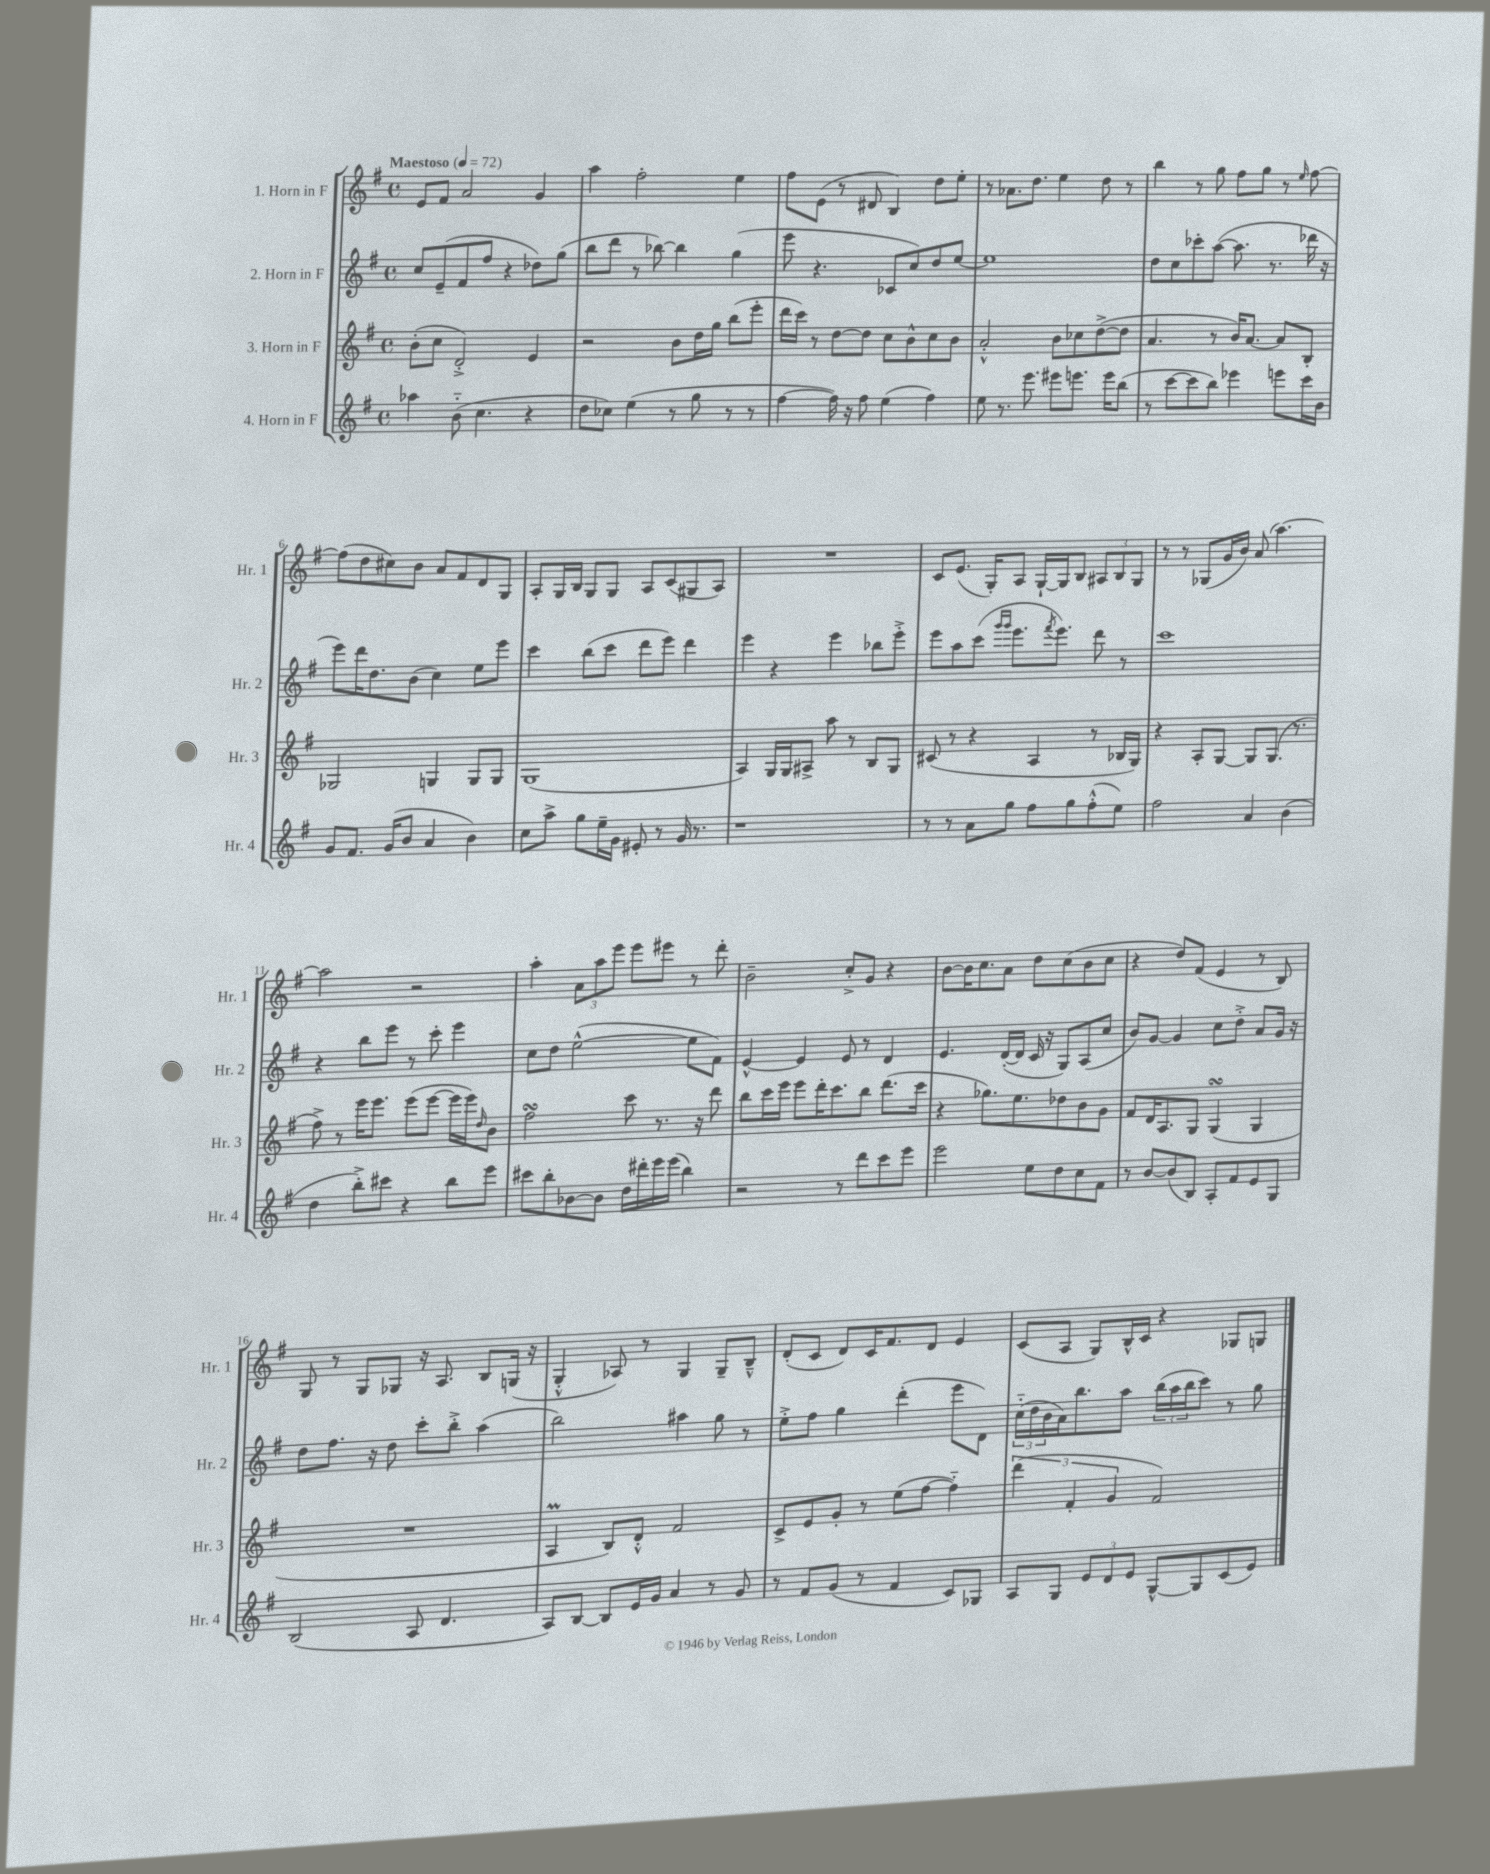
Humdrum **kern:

**kern	**kern	**kern	**kern
*part4	*part3	*part2	*part1
*staff4	*staff3	*staff2	*staff1
*I"4. Horn in F	*I"3. Horn in F	*I"2. Horn in F	*I"1. Horn in F
*I'Hr. 4	*I'Hr. 3	*I'Hr. 2	*I'Hr. 1
*clefG2	*clefG2	*clefG2	*clefG2
*k[f#]	*k[f#]	*k[f#]	*k[f#]
*M4/4	*M4/4	*M4/4	*M4/4
*met(c)	*met(c)	*met(c)	*met(c)
*MM72	*MM72	*MM72	*MM72
=1	=1	=1	=1
!	!	!	!LO:TX:a:B:t=Maestoso
4aa-X\	(8b'\L	8cc/L	8e/L
.	8cc\J	(8e~/	8f#/J
(8b\	2d'^/)	8f#/	2a/
4.cc\	.	8ff#/J	.
.	.	4r	.
4r	4e/	8dd-X\L)	4g/
.	.	(8gg\J	.
=2	=2	=2	=2
8dd\L	2r	8bb\L	4aa\
8cc-X\J)	.	8ddd\J	.
(4ee\	.	8r	2ff#'\
.	.	[8bb-X\)	.
8r	8b\L	4bb-\]	.
8gg\	16dd\L	.	.
.	16gg\JJ	.	.
8r	(8bb\L	(4gg\	4ee\
8r	8eee'\J	.	.
=3	=3	=3	=3
[4ff#\	16ddd\LL	8eee\	8ff#\L
.	16ccc\JJ)	.	.
.	8r	4.r	(8e\J
16ff#\])	[8dd\L	.	8r
16r	.	.	.
8ff#\	8dd\J]	.	8d#X/
(4ee\	8cc\L	8c-X/L	4B/)
.	8b^^\	8cc/)	.
4ff#\)	8cc\	8dd/	8dd\L
.	8b\J	[8ee/J	8ee'\J
=4	=4	=4	=4
8ee\	2a'^^/	1ee]	8r
8.r	.	.	8.a-X\L
8.eee\	.	.	8.dd\J
8eee#X\L	8b\L	.	4ee\
8.eeen\J	8cc-X\	.	.
.	([8dd^\	.	8dd\
16eee\KL	.	.	.
(8bb\J	8dd\J]	.	8r
=5	=5	=5	=5
8r	4.a/	8dd\L	4bb\
[8ccc\L	.	8cc\	.
8ccc\]	.	8ccc-X'\	8r
8bb\J)	8r	([8aa\J	8gg\
4eee-X\	16b/KL)	8.aa\]	8ff#\L
.	[8.a/J	.	.
.	.	.	8gg\J
.	.	8.r	.
8eeen\L	8a/L]	.	8r
.	.	.	16qqee/
16ccc\L	8B'/J	16ddd-X\	[8ff#\
16b\JJ	.	16r	.
!!LO:LB:g=z
=6	=6	=6	=6
8g/L	2G-X/	8eee\L)	(8ff#\L]
8.f#/J	.	16ddd\K	8dd\
.	.	8.dd\	.
.	.	.	8cc#X\)
(16g/KL	.	.	.
8b/J	.	(8b\J	8b\J
4a/	4Gn/	4cc\)	8a/L
.	.	.	8f#/
4b\)	8G/L	8ee\L	8d/
.	8G/J	8eee\J	8G/J
=7	=7	=7	=7
8cc\L	(1G	4ccc\	8A'/L
8aa^\J	.	.	16G/L
.	.	.	16B/JJ
8gg\L	.	(8bb\L	8G/L
16ee~\L	.	8ccc\J	8G/J
16g\JJ	.	.	.
8e#X'/	.	8ddd\L	8A/L
8r	.	8eee\J)	(8c/
16g/	.	4ddd\	8G#X/
8.r	.	.	.
.	.	.	8A/J)
=8	=8	=8	=8
1r	4A/)	4eee\	1r
.	16G/LL	4r	.
.	16G/J	.	.
.	8A#X^/J	.	.
.	8aa\	4eee\	.
.	8r	.	.
.	8B/L	8bb-X\L	.
.	8G/J	8eee'^\J	.
=9	=9	=9	=9
8r	(8c#X/	8eee\L	8c/L
8r	8r	8aa\	(8.e/J
8a\L	4r	(8ccc\J	.
.	.	.	16G'/KL)
.	.	16qqggg/LL	.
.	.	16qqggg/JJ	.
8gg\J	.	8.eee\L	8A/J
8ff#\L	4A/	.	[16G`/LL
.	.	8qfff#/	.
.	.	8.eee\J)	16G/J]
8gg\	.	.	8B/J
(8ff#'^^\	8r	8ddd\	12A#X/L
.	.	.	12B/
8ee\J)	16B-X/LL	8r	.
.	.	.	12G/J
.	16G/JJ)	.	.
=10	=10	=10	=10
2ff#\	4r	1ccc	8r
.	.	.	8r
.	8A'/L	.	(8G-X/L
.	[8G/J	.	16g/L
.	.	.	16b/JJ)
4a/	8G/L]	.	(8a/
.	(8.G/J	.	[4.aa\)
(4b\	.	.	.
.	8.r	.	.
!!LO:LB:g=z
=11	=11	=11	=11
4dd\	8ff#^\)	4r	2aa\]
.	8r	.	.
8bb'^\L)	16eee\KL	8bb\L	.
.	8.eee\J	.	.
8ccc#X\J	.	8eee\J	.
4r	(8eee\L	8r	2r
.	[8eee\J	8ccc'\	.
8bb\L	16eee\LL]	4eee\	.
.	16eee\J)	.	.
.	16qqdd/	.	.
8eee\J	8b\J	.	.
=12	=12	=12	=12
8ccc#X\L	2ff#sSsS\	8cc\L	4aa'\
8bb'\	.	8dd\J	.
[8b-X\	.	([2ee^^\	12a\L
.	.	.	12aa\
8b-\J]	.	.	.
.	.	.	12eee\J
16dd\LL	8ccc\	.	8eee\L
16ddd#X'\	.	.	.
16eee\	8.r	.	8eee#X\J
(16eee\JJ	.	.	.
4bb\)	.	8ee\L]	8r
.	16r	.	.
.	8ddd\	8f#\J)	8ddd'\
=13	=13	=13	=13
2r	8bb\L	[4e^^/	2b~\
.	16ccc\L	.	.
.	16eee\JJ	.	.
.	8eee\L	4e/]	.
.	16ddd'\K	.	.
.	8.ccc\	.	.
8r	.	8e/	8cc'^/L
8ddd\L	8bb\J	8r	8g/J
8ccc\	(8.ddd\L	4d/	4r
8eee\J	.	.	.
.	16ccc\Jk	.	.
=14	=14	=14	=14
2eee\	4r	4.e/	[8b\L
.	.	.	16b\K]
.	.	.	8.cc\
.	8.gg-X\L)	.	.
.	.	([16d'/LL	8a\J
.	8.ee\	16d/JJ]	.
8ee\L	.	16c/	8dd\L
.	.	16r	.
8dd\	8dd-X\	8G/L)	(8cc\
8cc\	8b\	(8A/	8b\
8f#\J	8g\J	8cc/J	8cc\J
=15	=15	=15	=15
8r	8f#/L	8b/L)	4r
[8b/L	16d/K	[8g/J	.
.	8.A/	.	.
(8b/]	.	4g/]	8dd/L)
8B/J)	8G/J	.	(8f#/J
8A'/L	(4GsSSs/	8cc\L	4e/
8f#/	.	8dd'^\J	.
8e/	4G/	8a/L	8r
8G/J	.	16g/Jk	8B/)
.	.	16r	.
!!LO:LB:g=z
=16	=16	=16	=16
(2B/	1r	8dd\L	8G/
.	.	8.ff#\J	8r
.	.	.	8G/L
.	.	16r	.
.	.	8dd\	8G-X/J
8A/	.	8ccc'\L	16r
.	.	.	8.A/
4.d/	.	8bb'^\J	.
.	.	(4aa\	8B/L
.	.	.	(16Gn/Jk
.	.	.	16r
=17	=17	=17	=17
8A/L)	4AM/	2bb\)	4G'^^/
[8B/J	.	.	.
8B/L]	8B/L)	.	8A-X/)
16e/L	8d'^^/J	.	8r
16g/JJ	.	.	.
4a/	2f#/	4aa#X\	4G/
8r	.	8gg\	8G~/L
8g/	.	8r	8B~^^/J
=18	=18	=18	=18
8r	8c^/L	8ee'^\L	(8d'/L
8f#/L	8e/	8ff#\J	8c/J
(8g/J	8g'/J	4gg\	8d/L)
8r	8r	.	16c/K
.	.	.	8.f#/
4f#/	(8ee\L	(4ddd'\	.
.	[8ff#\J	.	8d/J
8c/L)	4ff#\])	8eee\L	4e/
8G-X/J	.	8d\J)	.
=19	=19	=19	=19
8A/L	(6ddd\	(24cc\LL	(8c/L
.	.	24dd\	.
.	.	24b\	.
8G/J	.	16a\J)	8A/J
.	6f#'/	.	.
.	.	8.bb\	.
12e/L	.	.	8G/L)
12d/	6g/	.	.
.	.	8aa\J	16B^^/L
12e/J	.	.	.
.	.	.	16c/JJ
[8G^^/L	2f#/)	(24bb\LL	4r
.	.	24aa\	.
.	.	24bb\J	.
8G/]	.	8ccc\J)	.
(8c/	.	8r	8G-X/L
8e/J)	.	8gg\	8Gn/J
==	==	==	==
*-	*-	*-	*-
